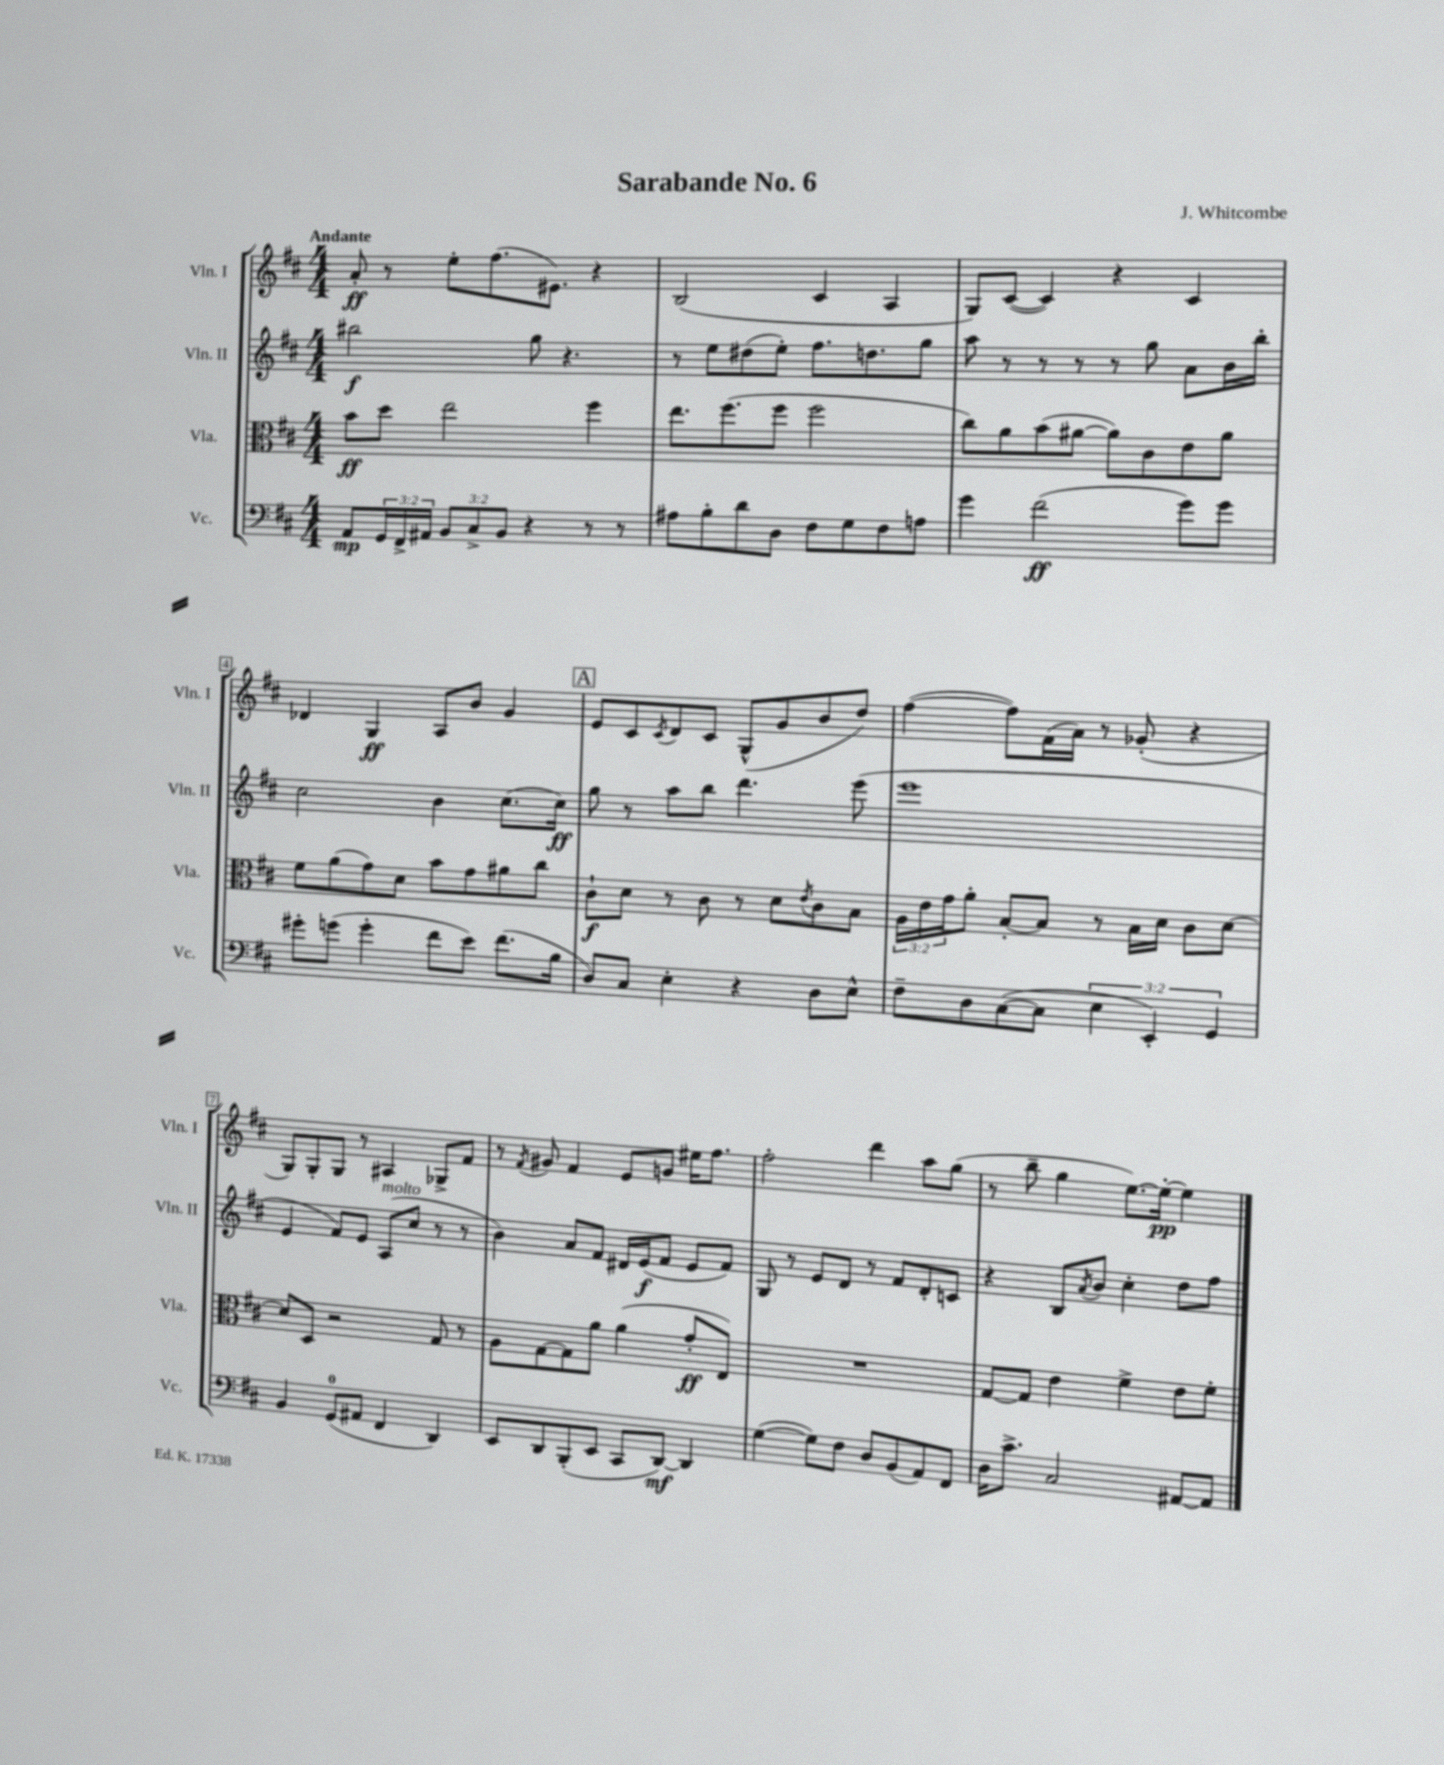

**kern	**dynam	**kern	**dynam	**kern	**dynam	**kern	**dynam
*part4	*part4	*part3	*part3	*part2	*part2	*part1	*part1
*staff4	*staff4	*staff3	*staff3	*staff2	*staff2	*staff1	*staff1
*I"Vc.	*	*I"Vla.	*	*I"Vln. II	*	*I"Vln. I	*
*I'Vc.	*	*I'Vla.	*	*I'Vln. II	*	*I'Vln. I	*
*clefF4	*	*clefC3	*	*clefG2	*	*clefG2	*
*k[f#c#]	*	*k[f#c#]	*	*k[f#c#]	*	*k[f#c#]	*
*M4/4	*	*M4/4	*	*M4/4	*	*M4/4	*
=1	=1	=1	=1	=1	=1	=1	=1
!	!	!	!	!	!	!LO:TX:a:B:t=Andante	!
8AA/L	mp	8b\L	ff	2bb#X\	f	8a'/	ff
24GG/L	.	8dd\J	.	.	.	8r	.
24FF#^/	.	.	.	.	.	.	.
24AA#X/JJ	.	.	.	.	.	.	.
12BB/L	.	2ee\	.	.	.	8ee'\L	.
12C#^/	.	.	.	.	.	.	.
.	.	.	.	.	.	(8.ff#\	.
12BB/J	.	.	.	.	.	.	.
4r	.	.	.	8gg\	.	.	.
.	.	.	.	.	.	8.e#X\J)	.
.	.	.	.	4.r	.	.	.
8r	.	4ff#\	.	.	.	4r	.
8r	.	.	.	.	.	.	.
=2	=2	=2	=2	=2	=2	=2	=2
8A#X\L	.	8.ee\L	.	8r	.	(2B/	.
8B'\	.	.	.	8ee\L	.	.	.
.	.	(8.ff#\	.	.	.	.	.
8d\	.	.	.	(8dd#X\	.	.	.
8D\J	.	8ff#\J	.	8ee'\J)	.	.	.
8F#\L	.	2ff#\	.	8.ff#\L	.	4c#/	.
8G\	.	.	.	.	.	.	.
.	.	.	.	8.ddn\	.	.	.
8F#\	.	.	.	.	.	4A/	.
8An\J	.	.	.	8gg\J	.	.	.
=3	=3	=3	=3	=3	=3	=3	=3
4g\	.	8cc#\L)	.	8aa\	.	8G/L)	.
.	.	8a\	.	8r	.	([8c#/J	.
(2f#\	ff	(8b\	.	8r	.	4c#/])	.
.	.	[8a#X\J	.	8r	.	.	.
.	.	8a#\L])	.	8r	.	4r	.
.	.	8c#\	.	8gg\	.	.	.
8g\L)	.	8e\	.	8a\L	.	4c#/	.
8g\J	.	8a#\J	.	16b\L	.	.	.
.	.	.	.	16bb'\JJ	.	.	.
!!LO:LB:g=z
=4	=4	=4	=4	=4	=4	=4	=4
8g#X'\L	.	8f#\L	.	2cc#\	.	4d-X/	.
(8gn\J	.	(8a\	.	.	.	.	.
4g'\	.	8g\)	.	.	.	4G/	ff
.	.	8d\J	.	.	.	.	.
8f#\L	.	8b\L	.	4b\	.	8A/L	.
8e\J)	.	8g\	.	.	.	8b/J	.
(8.f#\L	.	8a#X\	.	(8.cc#\L	.	4g/	.
.	.	8cc#\J	.	.	.	.	.
16B\Jk	.	.	.	16cc#\Jk)	ff	.	.
!!LO:REH:place=s1:t=A
=5	=5	=5	=5	=5	=5	=5	=5
8D/L)	.	8c#`\L	f	8gg\	.	8e/L	.
8C#/J	.	8d\J	.	8r	.	8c#/	.
.	.	.	.	.	.	8qc#/	.
4E'\	.	8r	.	8aa\L	.	8d/	.
.	.	8c#\	.	8bb\J	.	8c#/J	.
4r	.	8r	.	4.ddd\	.	(8G^^/L	.
.	.	8d\L	.	.	.	8g/	.
.	.	8qe/	.	.	.	.	.
8D\L	.	8c#\	.	.	.	8b/	.
8E^^\J	.	8B\J	.	(8eee\	.	8dd/J)	.
=6	=6	=6	=6	=6	=6	=6	=6
8F#~\L	.	24A\LL	.	1eee	.	([4ff#\	.
.	.	24e\	.	.	.	.	.
.	.	24g\J	.	.	.	.	.
8D\	.	8a'\J	.	.	.	.	.
([8C#\	.	[8B'/L	.	.	.	8ff#\L])	.
8C#\J]	.	8B/J]	.	.	.	(16f#\L	.
.	.	.	.	.	.	16a\JJ)	.
6E\	.	8r	.	.	.	8r	.
.	.	16B\LL	.	.	.	(8g-X'/	.
6EE'/)	.	.	.	.	.	.	.
.	.	16d\JJ	.	.	.	.	.
.	.	8c#\L	.	.	.	4r	.
6GG/	.	.	.	.	.	.	.
.	.	[8d\J	.	.	.	.	.
!!LO:LB:g=z
=7	=7	=7	=7	=7	=7	=7	=7
4BB/	.	8d/L]	.	4e/	.	8G/L)	.
.	.	8D/J	.	.	.	8G'/	.
(8GG/L	.	2r	.	8f#/L)	.	8G/J	.
8AA#X/J	.	.	.	8e/J	.	8r	.
!	!	!	!	!LO:TX:a:i:t=molto	!	!	!
4FF#/	.	.	.	(8A/L	.	4A#X/	.
.	.	.	.	8cc#/J	.	.	.
4DD/)	.	8G/	.	8r	.	8G-X^/L	.
.	.	8r	.	8r	.	8f#/J	.
=8	=8	=8	=8	=8	=8	=8	=8
8EE/L	.	8A\L	.	4b\)	.	8r	.
.	.	.	.	.	.	8qf#/	.
8DD/	.	[8G\	.	.	.	8g#X/	.
(8BBB'/	.	8G\]	.	8a/L	.	4f#/	.
8EE/J	.	8a\J	.	8f#/J	.	.	.
8CC#/L	.	(4a\	.	16d#X/LL	.	8e/L	.
.	.	.	.	(16e/J	f	.	.
[8DD/J)	mf	.	.	8f#/J	.	8gn/J	.
4DD/]	.	8g'/L	ff	8e/L	.	16ee#X\KL	.
.	.	.	.	.	.	8.ff#\J	.
.	.	8E/J)	.	8f#/J)	.	.	.
=9	=9	=9	=9	=9	=9	=9	=9
([4G\	.	1r	.	8G/	.	2ff#'\	.
.	.	.	.	8r	.	.	.
8G\L])	.	.	.	8e/L	.	.	.
8F#\J	.	.	.	8d/J	.	.	.
8D/L	.	.	.	8r	.	4ddd\	.
(8BB/	.	.	.	8f#/L	.	.	.
8AA/)	.	.	.	8d'/	.	8aa\L	.
8FF#/J	.	.	.	8cn/J	.	(8gg\J	.
=10	=10	=10	=10	=10	=10	=10	=10
16D\KL	.	[8G/L	.	4r	.	8r	.
8.c#^\J	.	.	.	.	.	.	.
.	.	8G/J]	.	.	.	8bb~\	.
2C#/	.	4e\	.	8B/L	.	4gg\	.
.	.	.	.	8qa/	.	.	.
.	.	.	.	8b/J	.	.	.
.	.	4f#^\	.	4cc#'\	.	[8.ee\L)	.
.	.	.	.	.	.	16ee'\Jk_	pp
[8AA#X/L	.	8e\L	.	8dd\L	.	4ee\]	.
8AA#/J]	.	8f#'\J	.	8ff#\J	.	.	.
==	==	==	==	==	==	==	==
*-	*-	*-	*-	*-	*-	*-	*-
